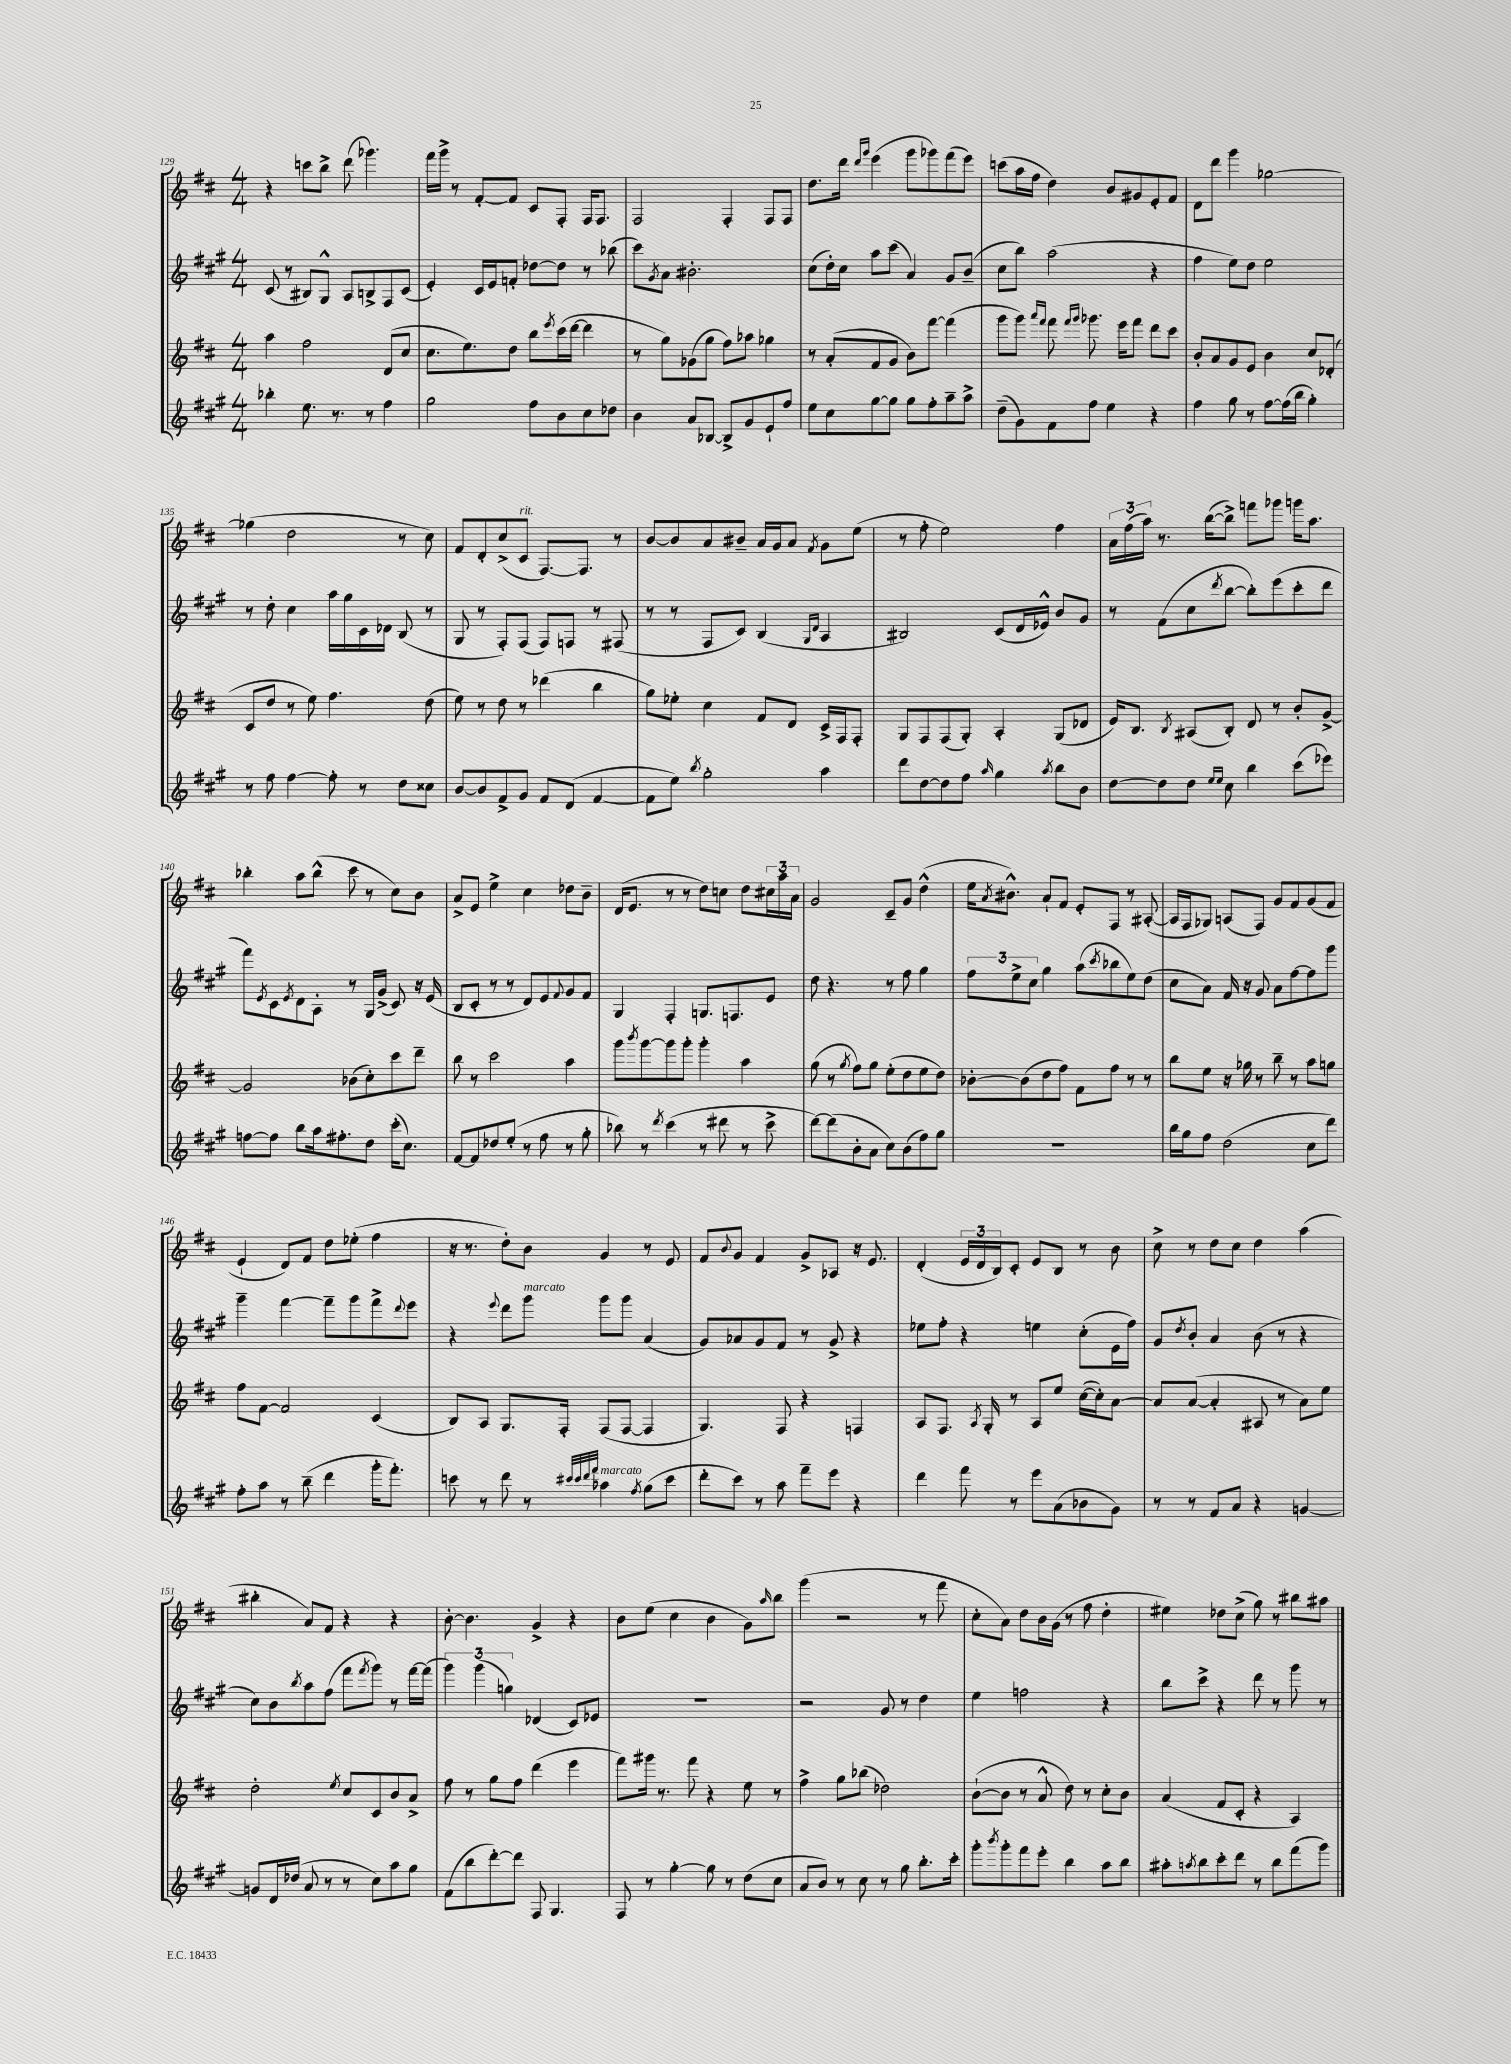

**kern	**kern	**kern	**kern
*staff4	*staff3	*staff2	*staff1
*clefG2	*clefG2	*clefG2	*clefG2
*k[f#c#g#]	*k[f#c#]	*k[f#c#g#]	*k[f#c#]
*M4/4	*M4/4	*M4/4	*M4/4
4bb-'	4aa	(8c#	4r
.	.	8r	.
8.ee	2ff#	8B#)	8ccc
.	.	8G#^^	8bb^
8.r	.	.	.
.	.	8A	(8ddd
8r	.	8B^	4.ggg-)
4ff#	(8d	8F#	.
.	8cc#	(8c#	.
=	=	=	=
2gg#	8.cc#	4e')	16fff#
.	.	.	16ggg^
.	.	.	8r
.	8.ee)	.	.
.	.	16c#	[8f#'
.	.	16e	.
.	8dd	8f'	8f#]
8ff#	8bb	[8dd-	8c#
.	8qeee	.	.
8b	(16ccc#	8dd-]	8F#'
.	[16ddd	.	.
8cc#	4ddd]	8r	16F#
.	.	.	8.F#
8dd-	.	(8bb-	.
=	=	=	=
4b	8r	8ccc#)	2F#
.	.	8qg#	.
.	8gg)	8a	.
8a	(8g-	2.b#'	.
[8B-	8gg	.	.
8B-^]	8ff#)	.	4F#'
8g#	8aa-	.	.
8e`	4gg-	.	8F#
8ff#	.	.	8F#
=	=	=	=
8ee	8r	(8cc#	8.dd
8cc#	(8a'	16dd')	.
.	.	16cc#	16ddd
.	.	.	16qqddd
.	.	.	16qqggg
[8gg#	8f#	8aa	(4eee
8gg#]	8g	(8ccc#	.
8gg#	8b)	4a)	8ggg
8ff#'	[8fff#	.	8ggg-)
8aa~	(4fff#]	8g#	(8fff#
8aa^	.	(8b~	8eee)
=	=	=	=
(8dd~	8ggg	8cc#	(8ccc
8g#)	8ggg)	8bb)	16aa
.	.	.	16ff#
.	16qqaaa	.	.
.	16qqfff#	.	.
8f#	8fff#	(2aa	4dd)
.	16qqfff#	.	.
.	16qqggg	.	.
8ff#	8.ggg-	.	.
4ee	.	.	8b
.	16eee	.	.
.	8fff#	.	8g#
4r	8ddd	4r	8e'
.	8ccc#	.	8f#
=	=	=	=
4ff#	8b'	4ff#	8d
.	8a	.	8ddd
8gg#	8g	8ee)	4ggg
8r	8e	8dd	.
[8ff#	4b	2ee	[2gg-
(16ff#]	.	.	.
16bb	.	.	.
4gg#')	8cc#	.	.
.	(8d-'	.	.
=	=	=	=
8r	8c#	8r	(4gg-]
8ff#	8dd	8dd'	.
[4ff#	8r	4cc#	2dd
.	8ee)	.	.
8ff#']	4.ff#	16aa	.
.	.	16gg#	.
8r	.	16c#	.
.	.	16d-	.
8dd	.	(8B	8r
8cc##	(8dd	8r	8cc#)
=	=	=	=
[8b	8ee)	8G#	8f#
8b]	8r	8r	8d'
8f#^	8dd	8F#')	(8cc#^
8g#	8r	(8F#	8c#
8f#	(4ddd-	8F#)	[8.F#)
(8d	.	8F	.
.	.	.	8.F#]
[4f#	4bb	8r	.
.	.	(8F#	8r
=	=	=	=
8f#]	8gg)	8r	[8b
8ee)	8ee-'	8r	8b]
8qbb	.	.	.
2gg#'	4cc#	8F#	8a
.	.	8c#)	8b#~
.	8f#	(4B	16a
.	.	.	16g
.	8d	.	8a
.	.	16qqG#	.
.	.	16qqd	8qf#
4aa	16c#^	4A	8g
.	16F#	.	.
.	8F#'	.	(8ee
=	=	=	=
8ddd	8G	2B#)	8r
[8dd	8F#	.	8ff#'
8dd]	(8F#	.	2ee)
8ff#	8G')	.	.
16qqaa	.	.	.
4gg#	4A'	(8c#	.
.	.	16d	.
.	.	16e-^^)	.
8qaa	.	.	.
8bb	(8G	8b	4ff#
8b	8d-	8g#	.
=	=	=	=
[8dd	16e)	8r	24a
.	.	.	(24ff#
.	8.B	.	.
.	.	.	24aa)
8dd]	.	(8f#	8.r
.	8qB	.	.
8dd	(8A#	8cc#	.
.	.	.	([16bb
16qqee	.	.	.
16qqee	.	8qddd	.
8cc#	8B')	[8bb	8bb^])
4bb	8d	8bb'])	8fff
.	8r	(8eee	8ggg-
(8ccc#	8b'	8ccc#'	16ggg
.	.	.	8.aa
8eee-)	[8g^	8ddd	.
=	=	=	=
[8ff	2g]	8fff#)	4bb-'
.	.	8qe	.
8ff]	.	8c#	.
.	.	8qe	.
8bb	.	8d	8aa
16aa	.	8A'	(8bb-^^
8.ff#'	.	.	.
.	(8b-	8r	8ccc#
8dd	8cc#')	16G#	8r
.	.	(16g#^	.
(16ccc#'	8ccc#	8c#)	8cc#)
8.cc#)	.	.	.
.	8ddd~	16r	8b
.	.	(16e	.
=	=	=	=
[8f#	8bb	8B	8a^
8f#]	8r	8c#'	8e
8dd-	2ccc#	8r	4ee^
(8ee'	.	8r	.
8r	.	8d)	4cc#
8ff#	.	8e	.
.	.	8qqf#	.
8r	4aa	8g#	8dd-
8gg#'	.	8f#	8b~
=	=	=	=
8bb-)	8ggg	4G#	(16d
.	.	.	8.e
.	8qbbb	.	.
8r	[8ggg	.	.
8qddd	.	.	.
(4ccc#	8ggg]	4F#'	8r
.	8ggg'	.	8r
8r	4ggg'	8.G	8dd)
8ddd#	.	.	8cc
.	.	8.F	.
8r	4aa	.	8dd
8ccc#^	.	8e	24cc#
.	.	.	24aa
.	.	.	24a
=	=	=	=
[8ddd)	(8gg	8dd	2g
(8ddd]	8r	4.r	.
.	8qgg	.	.
8b'	8ff#)	.	.
8a	8gg	.	.
8cc#)	(8ee'	8r	8c#~
(8b	8dd	8ff#	8g
8ff#)	8ee	4gg#	(4dd^^
8gg#	8dd)	.	.
=	=	=	=
1r	[8b-'	12ff#	16ee
.	.	.	8qa
.	.	.	8.b#^^)
.	.	12ee^	.
.	(8b-]	.	.
.	.	12cc#	.
.	8dd	4gg#	8a`
.	8ff#)	.	8f#
.	8f#	(8aa	8e'
.	.	8qccc#	.
.	8ff#	8bb-	8F#
.	8r	8ee)	8r
.	8r	(8dd	([8A#'
=	=	=	=
16bb	8bb	8cc#	16A#]
16gg#	.	.	16F#
8ff#	8ee	8a)	8G-)
(2dd	16r	16f#	(8A
.	16gg-	16r	.
.	8r	8g#	8F#)
.	8bb~	8a	8g
.	8r	[8ff#	8f#
8cc#	8aa	8ff#]	(8g
8ddd)	8gg	8ggg#	8f#
=	=	=	=
8ff#'	8ff#	4ggg#~	4e`
8aa	[8f#	.	.
8r	2f#]	[4fff#	8d)
(8bb~	.	.	8f#
4ddd	.	8fff#~]	8dd
.	.	8ggg#	(8ee-'
16ggg#'	(4c#	8fff#^	4ff#
8.fff#')	.	.	.
.	.	8qqddd	.
.	.	8eee	.
=	=	=	=
8ccc	8B)	4r	16r
.	.	.	8.r
8r	8A	.	.
.	.	8qqeee	.
8ddd	8.G	8ddd	8dd')
8r	.	8ggg#	8b
.	16F#'	.	.
32qqccc#	.	.	.
32qqccc#	.	.	.
32qqddd	.	.	.
32qqfff#	.	.	.
4aa-	(8F#	8ggg#	4g
.	[8F#	8ggg#	.
8qff#	.	.	.
(8gg#	4F#]	(4a	8r
8ccc#	.	.	8e
=	=	=	=
8ddd'	4.G)	8g#)	8f#
.	.	.	8qqb
8ccc#)	.	8a-	8g
8r	.	8g#	4f#
8aa	8F#	8f#	.
8fff#~	4r	8r	8g^
8eee	.	8g#^	8A-
4r	4F	4r	16r
.	.	.	8.e
=	=	=	=
4ddd	8A	8ee-	(4d'
.	8.F#	8ff#'	.
8fff#	.	4r	24e
.	.	.	24d
.	8qA	.	.
.	16G'	.	.
.	.	.	24B)
8r	8r	.	8c#'
8eee	8A	4ee	8e
(8a	8ee	.	8B
8b-	([16cc#	(8cc#'	8r
.	16cc#'])	.	.
8g#)	[8a	16e	8b
.	.	16ff#)	.
=	=	=	=
8r	8a]	8g#	8cc#^
.	.	8qdd	.
8r	([8a	8b'	8r
8f#	4a']	4a	8dd
8a	.	.	8cc#
4r	8A#	(8b	4dd
.	8r	8r	.
[4g	8a)	4r	(4aa
.	8ee	.	.
=	=	=	=
8g]	2dd'	8cc#)	4bb#'
16d	.	8b	.
(16dd-	.	.	.
.	.	8qbb	.
8a	.	8aa	8a)
8r	.	(8ff#	8f#
.	8qee	.	.
8r	8cc#	8fff#	4r
.	.	8qfff#	.
8cc#)	8c#	8ggg#)	.
8aa	8b	8r	4r
8gg#	8a^	[16fff#	.
.	.	(16fff#]	.
=	=	=	=
(8f#	8ff#	6ggg#)	[8b'
8bb	8r	.	4.b]
.	.	(6ggg#	.
[8ddd')	8gg	.	.
.	.	6gg)	.
8ddd]	8ff#	.	.
8F#	(4ddd	(4d-	4g^
4.G#	.	.	.
.	4eee	8c#)	4r
.	.	8e-	.
=	=	=	=
8F#	8fff#)	1r	8b
8r	16ggg#	.	(8ee
.	8.r	.	.
[4gg#'	.	.	4cc#
.	8fff#	.	.
8gg#]	4r	.	4b
8r	.	.	.
(8dd	8ee	.	8g)
.	.	.	16qqaa
8cc#	8r	.	8bb
=	=	=	=
8a	4ff#^	2r	(4ggg
8b)	.	.	.
8r	8gg	.	2r
8cc#	(8bb-	.	.
8r	2dd-)	8g#	.
8gg#	.	8r	.
8.bb'	.	4dd	8r
.	.	.	8fff#
16ccc#'	.	.	.
=	=	=	=
8ggg#'	([8b`	4ee	8cc#'
8qbbb	.	.	.
8ggg#'	8b]	.	8a)
8fff#	8r	2ff	8dd
8eee'	8a^^	.	16b
.	.	.	(16g
4bb	8dd)	.	8r
.	8r	.	8ff#
8aa	8cc#'	4r	4dd'
8bb	8b	.	.
=	=	=	=
8aa#'	(4a	8bb	4ee#)
8qaa	.	.	.
8bb	.	8ccc#^	.
8ccc#'	8f#	4r	8dd-
8ddd	8c#'	.	(8cc#^
8r	4r	8ddd	8gg)
8bb	.	8r	8r
(8fff#	4A)	8ggg#	8bb#
8ggg#)	.	8r	8aa#
==	==	==	==
*-	*-	*-	*-
